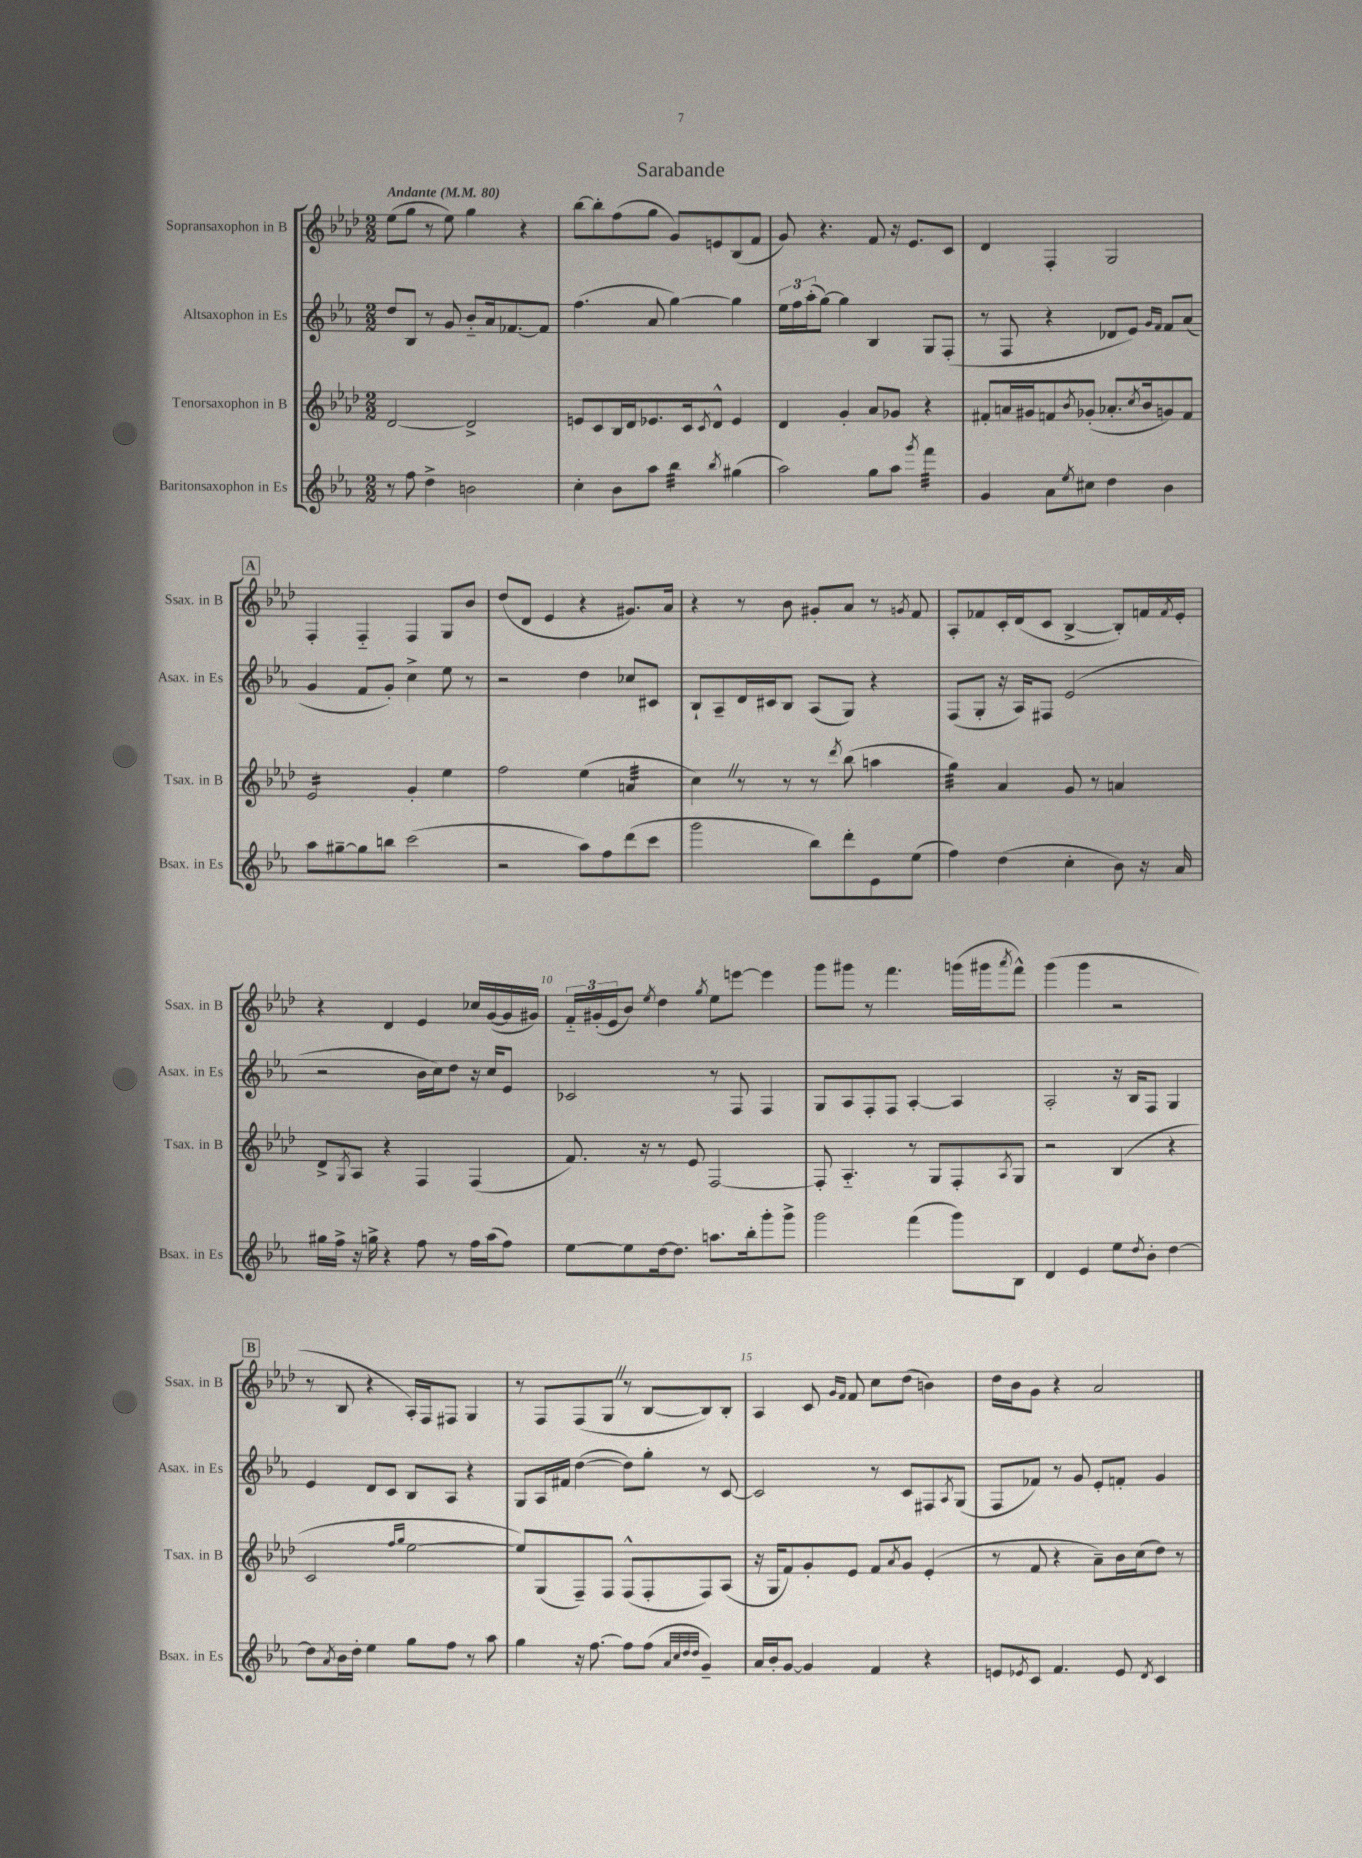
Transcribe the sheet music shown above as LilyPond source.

\header { title = "Sarabande" }
<<
\new StaffGroup <<
\new Staff = "s0" \with { instrumentName = "Sopransaxophon in B" shortInstrumentName = "Ssax. in B" } {
    \clef treble \key aes \major \numericTimeSignature \time 2/2 \tempo "Andante" 4 = 80
    ees''8( g''8 r8 ees''8) g''4 r4 |
    bes''8~ bes''8-. f''8( g''8 g'8) e'8 bes8( f'8 |
    g'8) r4. f'8 r16 ees'8. c'8 |
    des'4 f4-. g2 |
    \mark \markup { \box "A" } f4-. f4-_ f4 g8 bes'8 |
    des''8( des'8 ees'4 r4 gis'8.) aes'16 |
    r4 r8 bes'8 gis'8-. aes'8 r8 \acciaccatura { g'8 } f'8 |
    aes8-. fes'8 c'16-. des'16( c'8 bes4~-> bes8-.) f'16 \acciaccatura { f'8 } ees'16-. |
    r4 des'4 ees'4 ces''16 g'16~( g'16 gis'16) |
    \tuplet 3/2 { f'16-_ gis'16-.( ees'16 } bes'8) \acciaccatura { ees''8 } des''4 \acciaccatura { g''8 } ees''8 e'''8~ e'''4 |
    g'''8 gis'''8 r8 f'''4. g'''16( gis'''16 \acciaccatura { aes'''8 } f'''8-^) |
    g'''4( g'''4 r2 |
    \mark \markup { \box "B" } r8 bes8 r4 aes16-.) f16 fis8 g4 |
    r8 f8 f8( g8 \once \override BreathingSign.text = \markup { \musicglyph "scripts.caesura.straight" } \breathe r8 bes8~ bes8) bes8-. |
    aes4 c'8 \grace { g'16 f'16 } f'8 c''8 des''8( b'4) |
    des''16 bes'16 g'8 r4 aes'2 \bar "|." |
}
\new Staff = "s1" \with { instrumentName = "Altsaxophon in Es" shortInstrumentName = "Asax. in Es" } {
    \clef treble \key ees \major \numericTimeSignature \time 2/2
    d''8 bes8 r8 g'8 bes'8-_ aes'16 fes'8.~ fes'8 |
    f''4.( aes'8 g''4~) g''4 |
    \tuplet 3/2 { ees''16 f''16 aes''16-.( } g''8~) g''4 bes4 g8 f8-.( |
    r8 f8 r4 des'8 ees'8) \grace { g'16 f'16 } f'8 aes'8( |
    \mark \markup { \box "A" } g'4 f'8 g'8-.) c''4-> ees''8 r8 |
    r2 d''4 ces''8 cis'8 |
    bes8-! aes8-- d'16 cis'16 bes8 aes8( g8) r4 |
    f8( g8-. r16 aes16) fis8 ees'2( |
    r2 bes'16 c''16) d''8 r16 c''16 ees'8 |
    ces'2 r8 f8 f4 |
    g8 aes8 f8-. f8 aes4~-. aes4 |
    aes2-. r16 bes16 f8 g4 |
    \mark \markup { \box "B" } ees'4 d'8 c'8 bes8 aes8 r4 |
    g8 aes16 fis'16 d''4~( d''8) g''8-. r8 c'8~ |
    c'2 r8 c'8 fis8 \acciaccatura { aes8 } g8( |
    f8 fes'8) r8 g'8 ees'8-. f'8-. g'4 \bar "|." |
}
\new Staff = "s2" \with { instrumentName = "Tenorsaxophon in B" shortInstrumentName = "Tsax. in B" } {
    \clef treble \key aes \major \numericTimeSignature \time 2/2
    des'2~ des'2-> |
    e'8 c'8 bes16 des'16 ees'8. c'16 \acciaccatura { c'8 } des'8-^ ees'4 |
    des'4 g'4-. aes'8 ges'8 r4 |
    fis'8-. a'16 gis'16 f'8 \acciaccatura { bes'8 } ges'8-.( aes'8.-. \acciaccatura { c''8 } bes'16 g'8) f'8 |
    \mark \markup { \box "A" } ees'2:16 g'4-. ees''4 |
    f''2 ees''4( a'4:32 |
    c''4) \once \override BreathingSign.text = \markup { \musicglyph "scripts.caesura.straight" } \breathe r8 r8 r8 \acciaccatura { des'''8 } bes''8( a''4 |
    g''4:32) aes'4 g'8 r8 a'4 |
    des'8-> \acciaccatura { g8 } aes8 r4 f4 f4( |
    f'8.) r16 r8 ees'8 f2~ |
    f8-. aes4.-_ r8 g8 f8-. \acciaccatura { aes8 } g8 |
    r2 bes4( r4 |
    \mark \markup { \box "B" } c'2 \grace { f''16 g''16 } ees''2~ |
    ees''8) g8( f8--) f8 f8-^( f8-. f8) aes8( |
    r16 g16 f'8) g'8-. ees'8 f'8 \acciaccatura { aes'8 } g'8 ees'4-.( |
    r8 f'8 r4 aes'8--) bes'16 c''16( des''8) r8 \bar "|." |
}
\new Staff = "s3" \with { instrumentName = "Baritonsaxophon in Es" shortInstrumentName = "Bsax. in Es" } {
    \clef treble \key ees \major \numericTimeSignature \time 2/2
    r8 f''8 d''4-> b'2 |
    c''4-. bes'8 aes''8 bes''4:32 \acciaccatura { bes''8 } gis''4( |
    aes''2) g''8 aes''8 \acciaccatura { g'''8 } f'''4:32 |
    g'4 aes'8 \acciaccatura { ees''8 } cis''8 d''4 bes'4 |
    \mark \markup { \box "A" } aes''8 gis''8~-- gis''8 b''8 c'''2( |
    r2 aes''8) f''8 d'''8( c'''8 |
    g'''2 bes''8) d'''8-. ees'8 ees''8( |
    f''4) d''4( c''4-. bes'8) r16 aes'16 |
    gis''16 f''16-> r16 g''16-> r4 f''8 r8 f''16 aes''16( f''8) |
    ees''8~ ees''8 d''16~ d''8. a''8. bes''16-. g'''8-. g'''8-> |
    g'''2 f'''4( g'''8) bes8 |
    d'4 ees'4 ees''8 \acciaccatura { d''8 } bes'8-. d''4~ |
    \mark \markup { \box "B" } d''8 \acciaccatura { aes'8 } bes'16 d''16-. ees''4 g''8 f''8 r8 aes''8 |
    g''4 r16 f''8.~ f''8 f''8( \grace { aes'32 c''32 d''32 d''32 } g'4--) |
    aes'16 bes'16-. g'8~ g'4 f'4 r4 |
    e'8 \acciaccatura { ees'8 } c'8 f'4. ees'8 \acciaccatura { d'8 } c'4 \bar "|." |
}
>>
>>
\layout { \context { \Score \override BarNumber.break-visibility = ##(#f #t #t) barNumberVisibility = #(every-nth-bar-number-visible 5) } }
